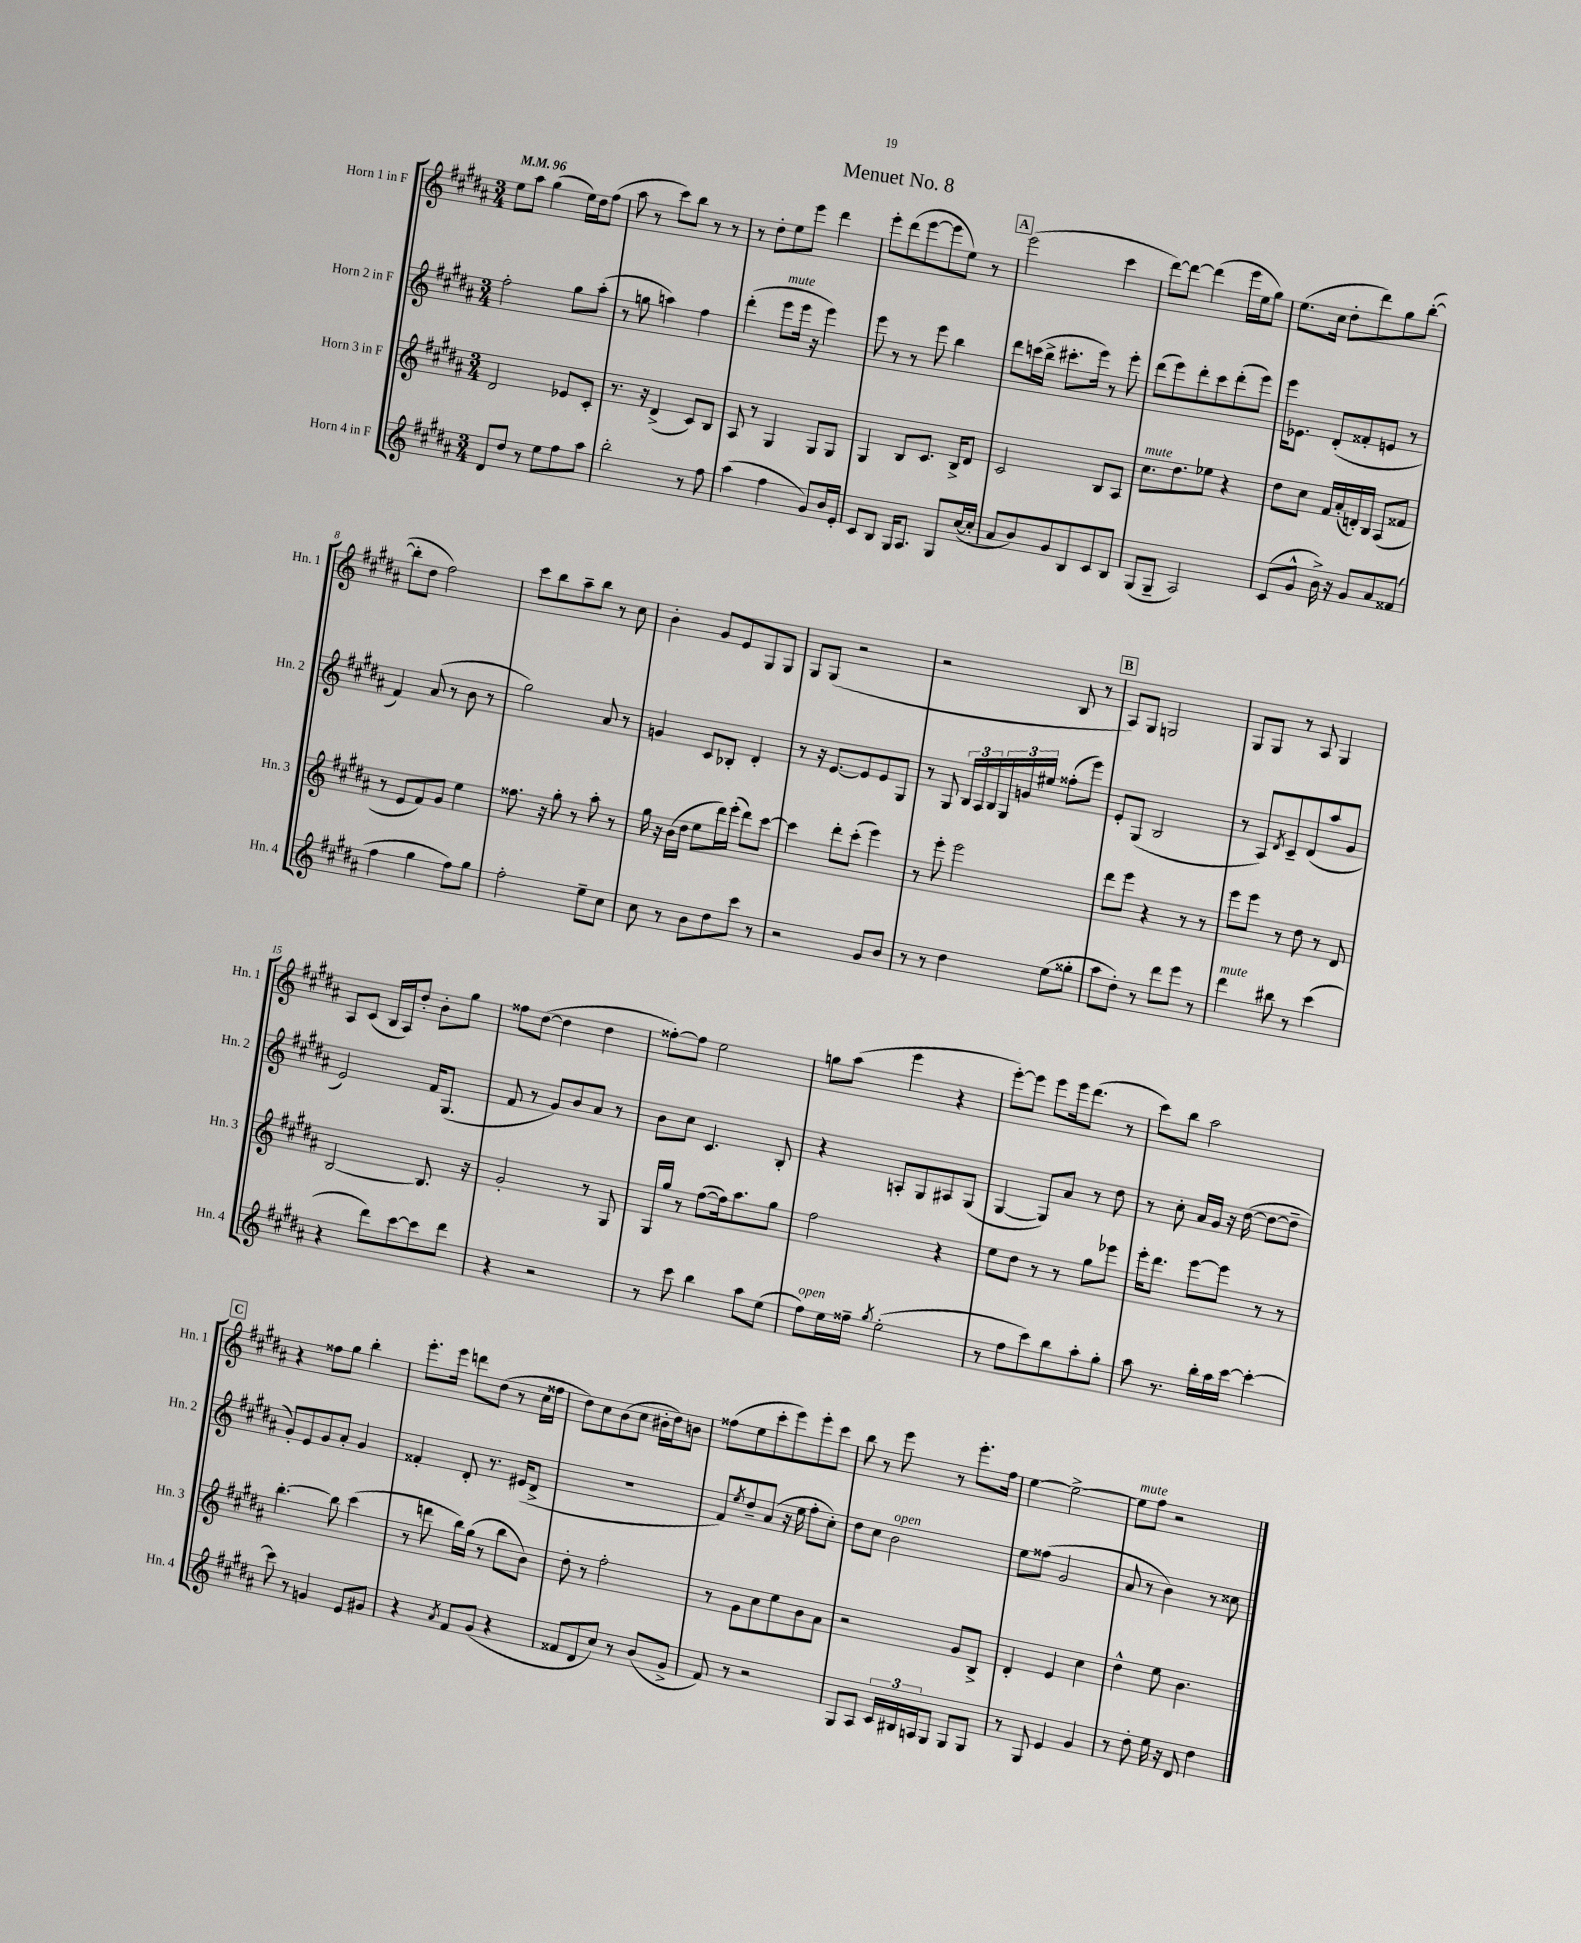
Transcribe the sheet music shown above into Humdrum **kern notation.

**kern	**kern	**kern	**kern
*part4	*part3	*part2	*part1
*staff4	*staff3	*staff2	*staff1
*I"Horn 4 in F	*I"Horn 3 in F	*I"Horn 2 in F	*I"Horn 1 in F
*I'Hn. 4	*I'Hn. 3	*I'Hn. 2	*I'Hn. 1
*clefG2	*clefG2	*clefG2	*clefG2
*k[f#c#g#d#a#]	*k[f#c#g#d#a#]	*k[f#c#g#d#a#]	*k[f#c#g#d#a#]
*M3/4	*M3/4	*M3/4	*M3/4
*MM96	*MM96	*MM96	*MM96
=1	=1	=1	=1
8d#/L	2d#/	2ff#'\	8ee\L
8dd#/J	.	.	8aa#\J
8r	.	.	(4gg#\
8ee\L	.	.	.
8ff#\	8e-X/L	8gg#\L	16ee\LL)
.	.	.	16dd#\J
8aa#\J	8c#'/J	(8aa#'\J	(8ff#\J
=2	=2	=2	=2
2bb'\	8.r	8r	8aa#\
.	.	8ggn\	8r
.	16r	.	.
.	(4d#^/	4aan\)	8ccc#\L)
.	.	.	8bb\J
8r	8c#/L)	4ff#\	8r
8ff#\	8B/J	.	8r
=3	=3	=3	=3
(4aa#\	8A#/	(4ddd#'\	8r
.	8r	.	8dd#'\L
!	!	!LO:TX:a:i:t=mute	!
4ff#\	4G#/	8eee\L	8ee\
.	.	16eee\Jk	8eee\J
.	.	16r	.
8g#/L)	8G#/L	4eee\)	4ddd#\
16b/L	8G#/J	.	.
16e'/JJ	.	.	.
=4	=4	=4	=4
8c#/L	4G#/	8eee\	8eee'\L
8B/J	.	8r	(8ddd#\
16G#/KL	8B/L	8r	[8eee\
8.A#/J	.	.	.
.	8.c#/J	8eee\	8eee\]
8G#/L	.	4bb\	8ee\J)
.	16B^/KL	.	.
([16cc#/L	8d#/J	.	8r
16cc#'/JJ]	.	.	.
!!LO:REH:place=s1:t=A
=5	=5	=5	=5
8a#/L	2c#/	8ddd#\L	(2eee\
8b/)	.	(16cccn\L	.
.	.	16bb^\JJ	.
8g#/	.	8.ccc#X'\L	.
8B/	.	.	.
.	.	16eee\Jk)	.
8c#/	8B/L	8r	4ccc#\
8B/J	8A#/J	8eee'\	.
=6	=6	=6	=6
!	!LO:TX:a:i:t=mute	!	!
(8G#/L	8.cc#\L	(8ddd#\L	[8ddd#\L)
8G#~/J	.	8eee\)	8ddd#\J_
.	8.dd#\	.	.
2A#/)	.	8ddd#'\	(4ddd#\]
.	8ee-X\J	8ccc#\	.
.	4r	(8ddd#'\	16eee\LL
.	.	.	16ee\J
.	.	8eee\J)	8gg#\J)
=7	=7	=7	=7
(8c#/L	8dd#\L	16eee\KL	(8.ee\L
.	.	8.e-X\J	.
8g#^^/J	8cc#\J	.	.
.	.	.	16cc#\Jk
16b^\)	16f#/LL	(8d#'/L	8dd#'\L
16r	(16a#'/	.	.
8g#/L	16dn'/)	8f##X'/	8ddd#\)
.	16B/JJ	.	.
8a#/	(8A#/L	8en/J	8gg#\
(8f##X/J	8f##X/J	8r	([8bb'\J
!!LO:LB:g=z
=8	=8	=8	=8
4ff#\	8r	4f#/)	8bb'\L]
.	8e/L	.	8dd#\J
4gg#\	8f#/)	(8a#/	2ff#\)
.	8g#/J	8r	.
8ff#\L)	4ee\	8b\	.
8gg#\J	.	8r	.
=9	=9	=9	=9
2ff#'\	8.ff##X\	2gg#\)	8ccc#\L
.	.	.	8bb\
.	16r	.	.
.	8gg#'\	.	8aa#~\
.	8r	.	8bb\J
8ee~\L	8aa#'\	8a#/	8r
8cc#\J	8r	8r	8cc#\
=10	=10	=10	=10
8cc#\	16gg#\	4gn/	4b'\
.	16r	.	.
8r	(16b\LL	.	.
.	16dd#\JJ	.	.
8b\L	8ee\L	8c#/L	8g#/L
8dd#\	16ddd#\L)	8B-X'/J	8e/
.	(16eee'\JJ	.	.
8ccc#\J	8ddd#\L)	4d#'/	8G#/
8r	[8ccc#\J	.	8G#/J
=11	=11	=11	=11
2r	4ccc#\]	8r	8G#/L
.	.	16r	(8G#/J
.	.	[8.e/L	.
.	8ddd#'\L	.	2r
.	(8ccc#'\J	8e/]	.
8g#/L	4eee\)	8e/	.
8b/J	.	8G#/J	.
=12	=12	=12	=12
8r	8r	8r	2r
8r	8eee'\	8G#/	.
4dd#\	2eee\	24B/LL	.
.	.	24A#/	.
.	.	24B/	.
.	.	24G#/	.
.	.	24gn/	.
.	.	24ee#X/JJ	.
(8ee\L	.	(8ff##X'\L	8B/
8gg##X'\J	.	8eee\J)	8r
!!LO:REH:place=s1:t=B
=13	=13	=13	=13
8aa#\L	8ddd#\L	8e'/L	8A#/L)
8dd#'\J)	8eee\J	(8G#/J	8G#/J
8r	4r	2B/	2Gn/
8ddd#\L	.	.	.
8eee\J	8r	.	.
8r	8r	.	.
=14	=14	=14	=14
!LO:TX:a:i:t=mute	!	!	!
4ddd#\	8eee\L	8r	8G#/L
.	8eee\J	8A#/L)	8G#/J
.	.	8qd#/	.
8bb#X\	8r	8c#~/	8r
8r	8dd#\	(8d#/	8A#/
(4ccc#\	8r	8aa#/	4G#/
.	8d#/	8g#/J	.
!!LO:LB:g=z
=15	=15	=15	=15
4r	[2B/	2e/)	8A#/L
.	.	.	(8c#/J
8ddd#\L)	.	.	16B/LL
.	.	.	16A#/J)
[8ccc#\	.	.	8dd#'/J
8ccc#\]	8.B/]	16f#/KL	8b'\L
.	.	(8.G#/J	.
8ddd#\J	.	.	8gg#\J
.	16r	.	.
=16	=16	=16	=16
4r	2g#'/	8f#/	8ff##X\L
.	.	8r	([8dd#\J
2r	.	8g#/L)	4dd#\]
.	.	8b/	.
.	8r	8a#/J	4dd#\
.	8G#/	8r	.
=17	=17	=17	=17
8r	16G#/LL	8b\L	[8ff##X'\L)
.	16gg#/JJ	.	.
8ccc#\	8r	8cc#\J	8ff##\J]
4bb\	([8ff#\L	4.c#/	2ee\
.	16ff#\k])	.	.
.	8.aa#\	.	.
8aa#\L	.	.	.
(8ee\J	8gg#\J	8B'/	.
=18	=18	=18	=18
!LO:TX:a:i:t=open	!	!	!
8ff#\L)	2ff#\	4r	8ggn\L
16ee\L	.	.	(8aa#\J
16ff##X~\JJ	.	.	.
8qgg#/	.	.	.
(2ee'\	.	8An'/L	4eee\
.	.	8G#/	.
.	4r	8A#X/	4r
.	.	(8G#/J	.
=19	=19	=19	=19
8r	8ee\L	[4G#/	[8eee'\L)
8ff#\L	8dd#\J	.	8eee\J]
8ccc#\)	8r	8G#/L])	8eee\L
8bb\	8r	8a#/J	16eee\k
.	.	.	(8.ddd#\J
8aa#'\	8gg#\L	8r	.
8gg#'\J	8eee-X\J	8dd#\	8r
=20	=20	=20	=20
8aa#\	16eee'\KL	8r	8ccc#\L)
.	8.ddd#\J	.	.
8.r	.	8cc#'\	8bb\J
.	[8eee\L	16a#/LL	2aa#\
16bb'\LL	.	16g#/JJ	.
16aa#\	8eee\J]	16r	.
[16ccc#\JJ	.	([16dd#\	.
4ccc#'\_	8r	8dd#\L_	.
.	8r	8dd#~\J]	.
!!LO:LB:g=z
!!LO:REH:place=s1:t=C
=21	=21	=21	=21
8ccc#\]	[4.bb'\	8g#'/L)	4r
8r	.	8e/	.
4gn/	.	8g#/	8ff##X\L
.	8bb\]	8a#'/J	8gg#\J
8e/L	(4ccc#\	4g#/	4bb'\
8g#X/J	.	.	.
=22	=22	=22	=22
4r	8r	4f##X'/	8.eee'\L
.	8dddn\	.	.
.	.	.	16eee\Jk
8qa#/	.	.	.
8f#/L	16bb\LL)	8d#'/	8dddn\L
.	(16gg#\JJ	.	.
(8g#/J	8r	8.r	(8dd#\J
4r	8bb\L	.	8r
.	.	(16e#X/KL	.
.	8b\J)	8d#^/J	16cc#\LL
.	.	.	16ff##X\JJ
=23	=23	=23	=23
8f##X/L	8dd#'\	2.r	8dd#\L)
8d#/	8r	.	8cc#\
8cc#/J)	2ff#'\	.	(8b\
8r	.	.	8cc#\J
(8b/L	.	.	16b#X'\LL
.	.	.	16dd#\J)
8g#^/J	.	.	8bn\J
=24	=24	=24	=24
8f#/)	8r	8f#/L)	(8ff##X\L
.	.	8qee/	.
8r	8g#\L	8dd#~/	8ee\
2r	8cc#\	(8a#/J	8ccc#'\
.	8ee\	16r	8eee\)
.	.	16ee\	.
.	8b\	8ff#'\L	8eee'\
.	8a#\J	8cc#'\J)	8ccc#\J
=25	=25	=25	=25
8G#/L	2r	8dd#\L	8bb\
8A#/J	.	8cc#\J	8r
!	!	!LO:TX:a:i:t=open	!
24c#/LL	.	2b\	8eee\
24B#X/	.	.	.
24An/J	.	.	.
8G#/J	.	.	8r
8G#/L	8g#/L	.	8.eee'\L
8G#/J	8B^/J	.	.
.	.	.	16ff#\Jk
=26	=26	=26	=26
8r	4d#'/	8ee\L	[4ee\
8G#/	.	(8ff##X\J	.
4e/	4e/	2g#/	2ee^\_
4g#/	4cc#\	.	.
=27	=27	=27	=27
!	!	!	!LO:TX:a:i:t=mute
8r	4dd#^^\	8a#/	8ee\L]
8dd#'\	.	8r	8ff#\J
16ee\	8ee\	4b\)	2r
16r	.	.	.
8d#/	4.b\	.	.
4dd#\	.	8r	.
.	.	8cc##X\	.
==	==	==	==
*-	*-	*-	*-
